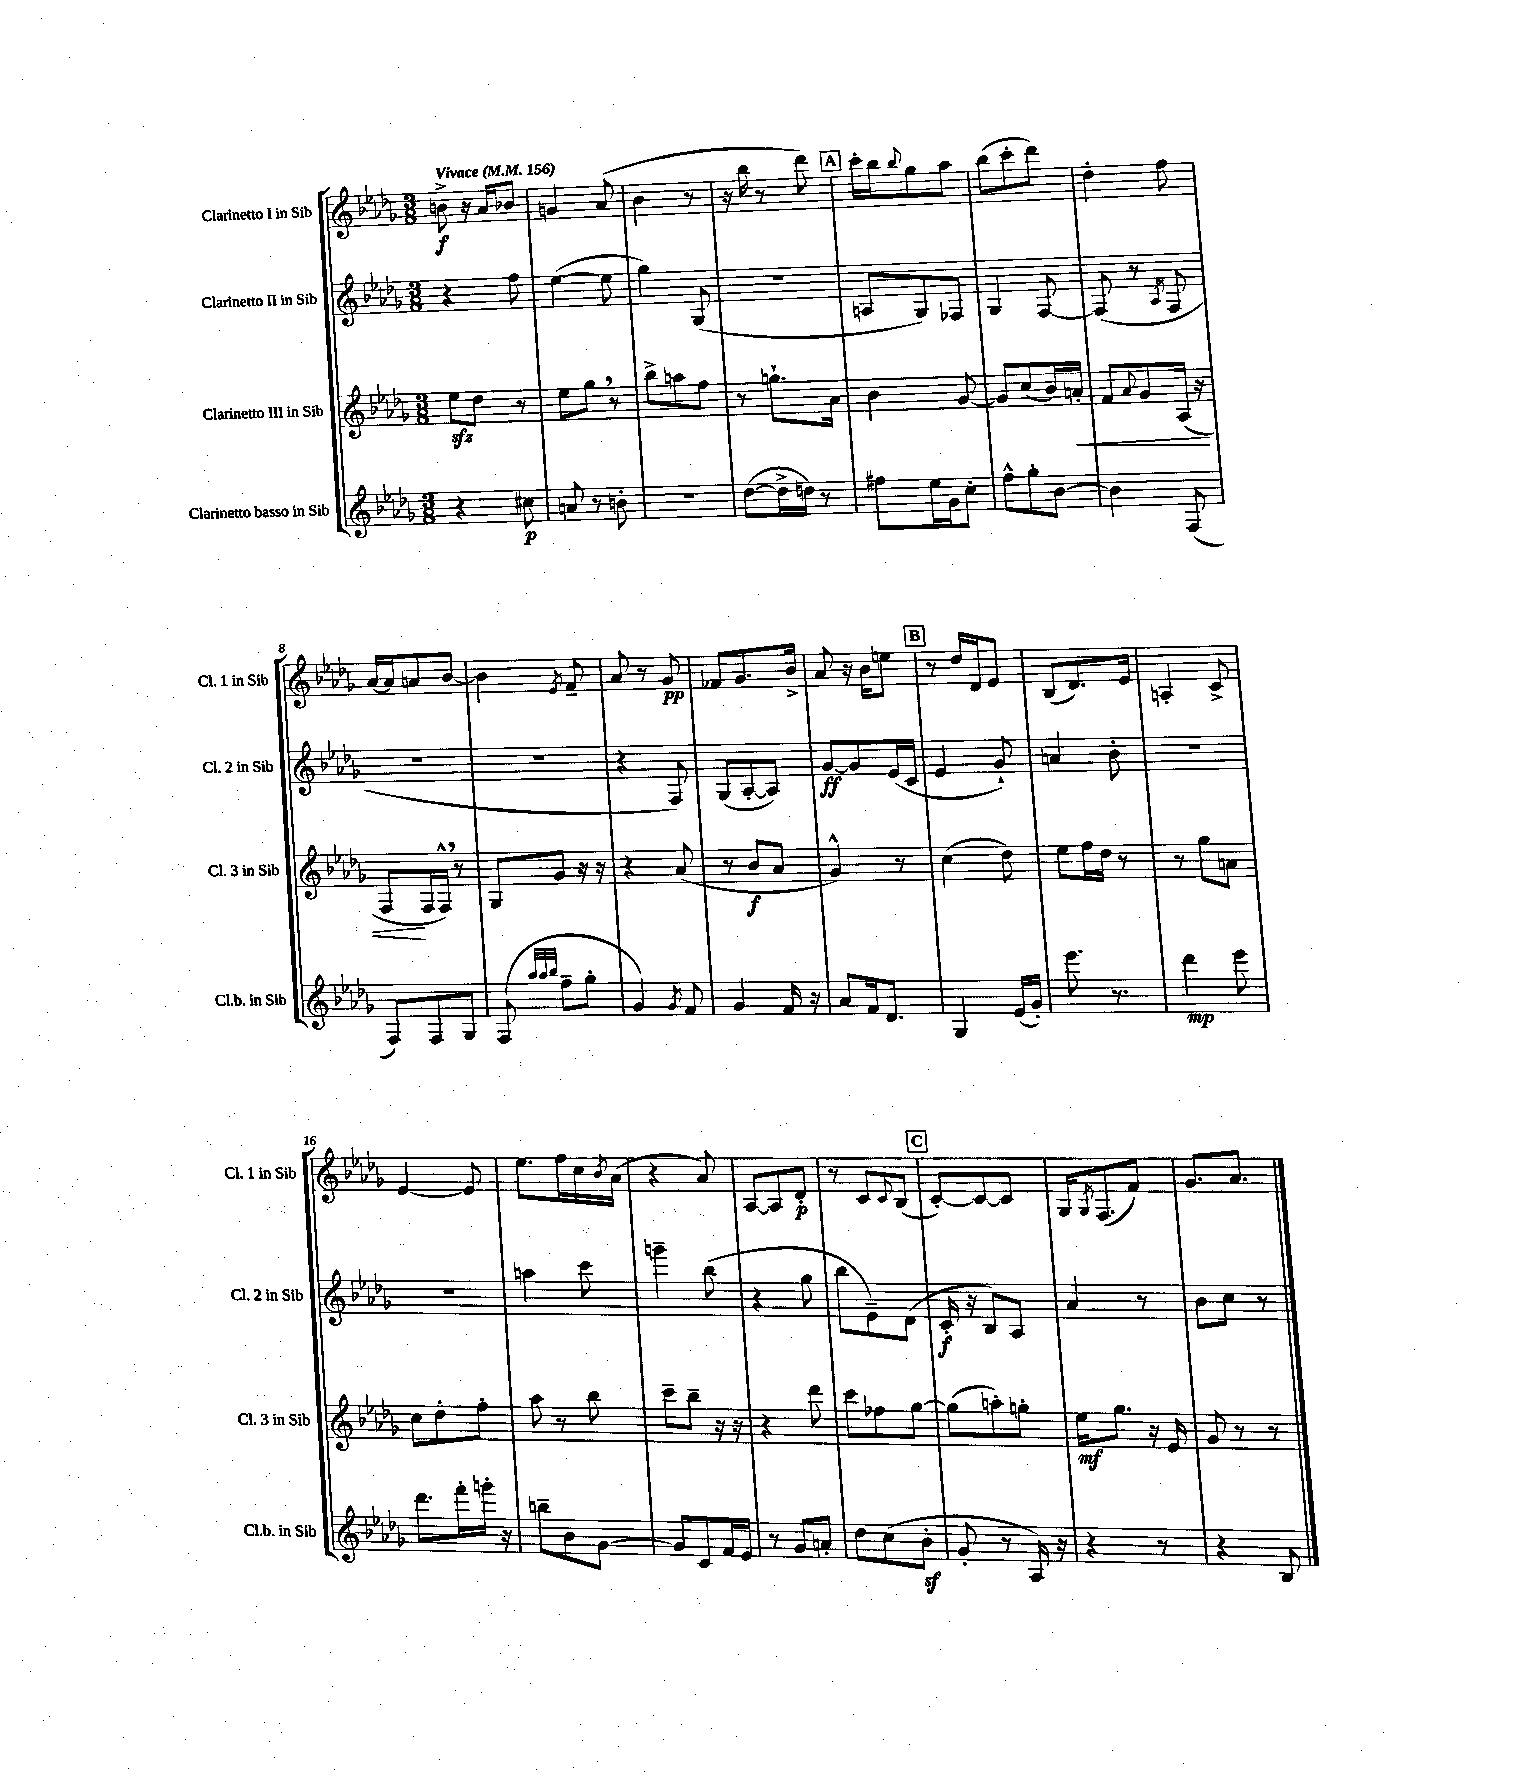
<<
\new StaffGroup <<
\new Staff = "s0" \with { instrumentName = "Clarinetto I in Sib" shortInstrumentName = "Cl. 1 in Sib" } {
    \clef treble \key des \major \numericTimeSignature \time 3/8 \tempo "Vivace" 4 = 156
    b'8->\f r16 aes'16 bes'8 |
    g'4 aes'8( |
    bes'4 r8 |
    r16 bes''16 r8 des'''8) |
    \mark \markup { \box "A" } c'''16-. bes''16 \appoggiatura { bes''8 } ges''8 aes''8 |
    bes''8( c'''8-. des'''8) |
    des''4-. f''8 |
    aes'16~ aes'16 a'8 bes'8~ |
    bes'4 \acciaccatura { ees'8 } f'8-- |
    aes'8 r8 ges'8\pp |
    fes'8 ges'8. bes'16-> |
    aes'8 r16 bes'16 e''8 |
    \mark \markup { \box "B" } r8 des''16 des'16 ees'8 |
    bes8( des'8.) ees'16 |
    a4-. c'8-> |
    ees'4~ ees'8 |
    ees''8. f''16 c''16 \acciaccatura { bes'8 } aes'16( |
    r4 aes'8) |
    aes8~ aes8 des'8-.\p |
    r8 c'8 \appoggiatura { c'8 } bes8( |
    \mark \markup { \box "C" } c'8~-.) c'8~ c'8 |
    ges16 \acciaccatura { ges8 } f8.( f'8) |
    ges'8. aes'8. \bar "|." |
}
\new Staff = "s1" \with { instrumentName = "Clarinetto II in Sib" shortInstrumentName = "Cl. 2 in Sib" } {
    \clef treble \key des \major \numericTimeSignature \time 3/8
    r4 f''8 |
    ees''4~( ees''8 |
    ges''4) ges8( |
    R4. |
    \mark \markup { \box "A" } a8 ges8) fes8 |
    ges4 f8~ |
    f8( r8 \acciaccatura { aes8 } f8 |
    R4. |
    R4. |
    r4 f8) |
    ges8( aes8~-. aes8) |
    ges'8~\ff ges'8 ees'16( c'16 |
    \mark \markup { \box "B" } ees'4 ges'8-!) |
    a'4 bes'8-. |
    R4. |
    R4. |
    a''4 c'''8 |
    g'''4-- bes''8( |
    r4 ges''8 |
    bes''8 ees'8--) des'8( |
    \mark \markup { \box "C" } c'16-.\f r16 bes8) aes8 |
    aes'4 r8 |
    bes'8 c''8 r8 \bar "|." |
}
\new Staff = "s2" \with { instrumentName = "Clarinetto III in Sib" shortInstrumentName = "Cl. 3 in Sib" } {
    \clef treble \key des \major \numericTimeSignature \time 3/8
    ees''8\sfz des''8 r8 |
    ees''8 ges''8 \breathe r8 |
    bes''8-> a''8 f''8 |
    r8 g''8.-! aes'16 |
    \mark \markup { \box "A" } bes'4 ges'8~ |
    ges'8 c''8( bes'16) a'16-.\< |
    f'8 \appoggiatura { aes'8 } ges'8 aes16( r16 |
    f8\! f16 f16-^) \breathe r8 |
    ges8 ges'8 r16 r16 |
    r4 aes'8( |
    r8 bes'8\f aes'8 |
    ges'4-^) r8 |
    \mark \markup { \box "B" } c''4( des''8) |
    ees''8 f''16 des''16 r8 |
    r8 ges''8 a'8 |
    c''8 des''8-. f''8-. |
    aes''8 r8 bes''8 |
    c'''8-- bes''8-- r16 r16 |
    r4 des'''8 |
    c'''8 fes''8 ges''8~ |
    \mark \markup { \box "C" } ges''8( a''8-.) g''8-. |
    ees''16\mf ges''8. r16 ees'16 |
    ges'8 r8 r8 \bar "|." |
}
\new Staff = "s3" \with { instrumentName = "Clarinetto basso in Sib" shortInstrumentName = "Cl.b. in Sib" } {
    \clef treble \key des \major \numericTimeSignature \time 3/8
    r4 cis''8\p |
    a'8 r8 b'8-. |
    R4. |
    des''8~( des''16-> d''16) r8 |
    \mark \markup { \box "A" } fis''8 ees''16 ges'16 c''8-. |
    f''8-^ ges''8-. bes'8~ |
    bes'4 f8( |
    f8) f8 ges8 |
    f8( \grace { aes''32 aes''32 bes''32 } f''8-- ges''8-. |
    ges'4) \acciaccatura { ges'8 } f'8 |
    ges'4 f'16 r16 |
    aes'8 f'16 des'8. |
    \mark \markup { \box "B" } ges4 ees'16( ges'16-.) |
    ees'''8. r8. |
    des'''4\mp ees'''8 |
    des'''8. f'''16-. g'''16-. r16 |
    b''8-- bes'8 ges'8~ |
    ges'8 c'8 f'16 ees'16 |
    r8 ges'8 a'8-. |
    des''8 c''8( bes'8-.\sf |
    \mark \markup { \box "C" } ges'8-. r8 aes16) r16 |
    r4 r8 |
    r4 bes8 \bar "|." |
}
>>
>>
